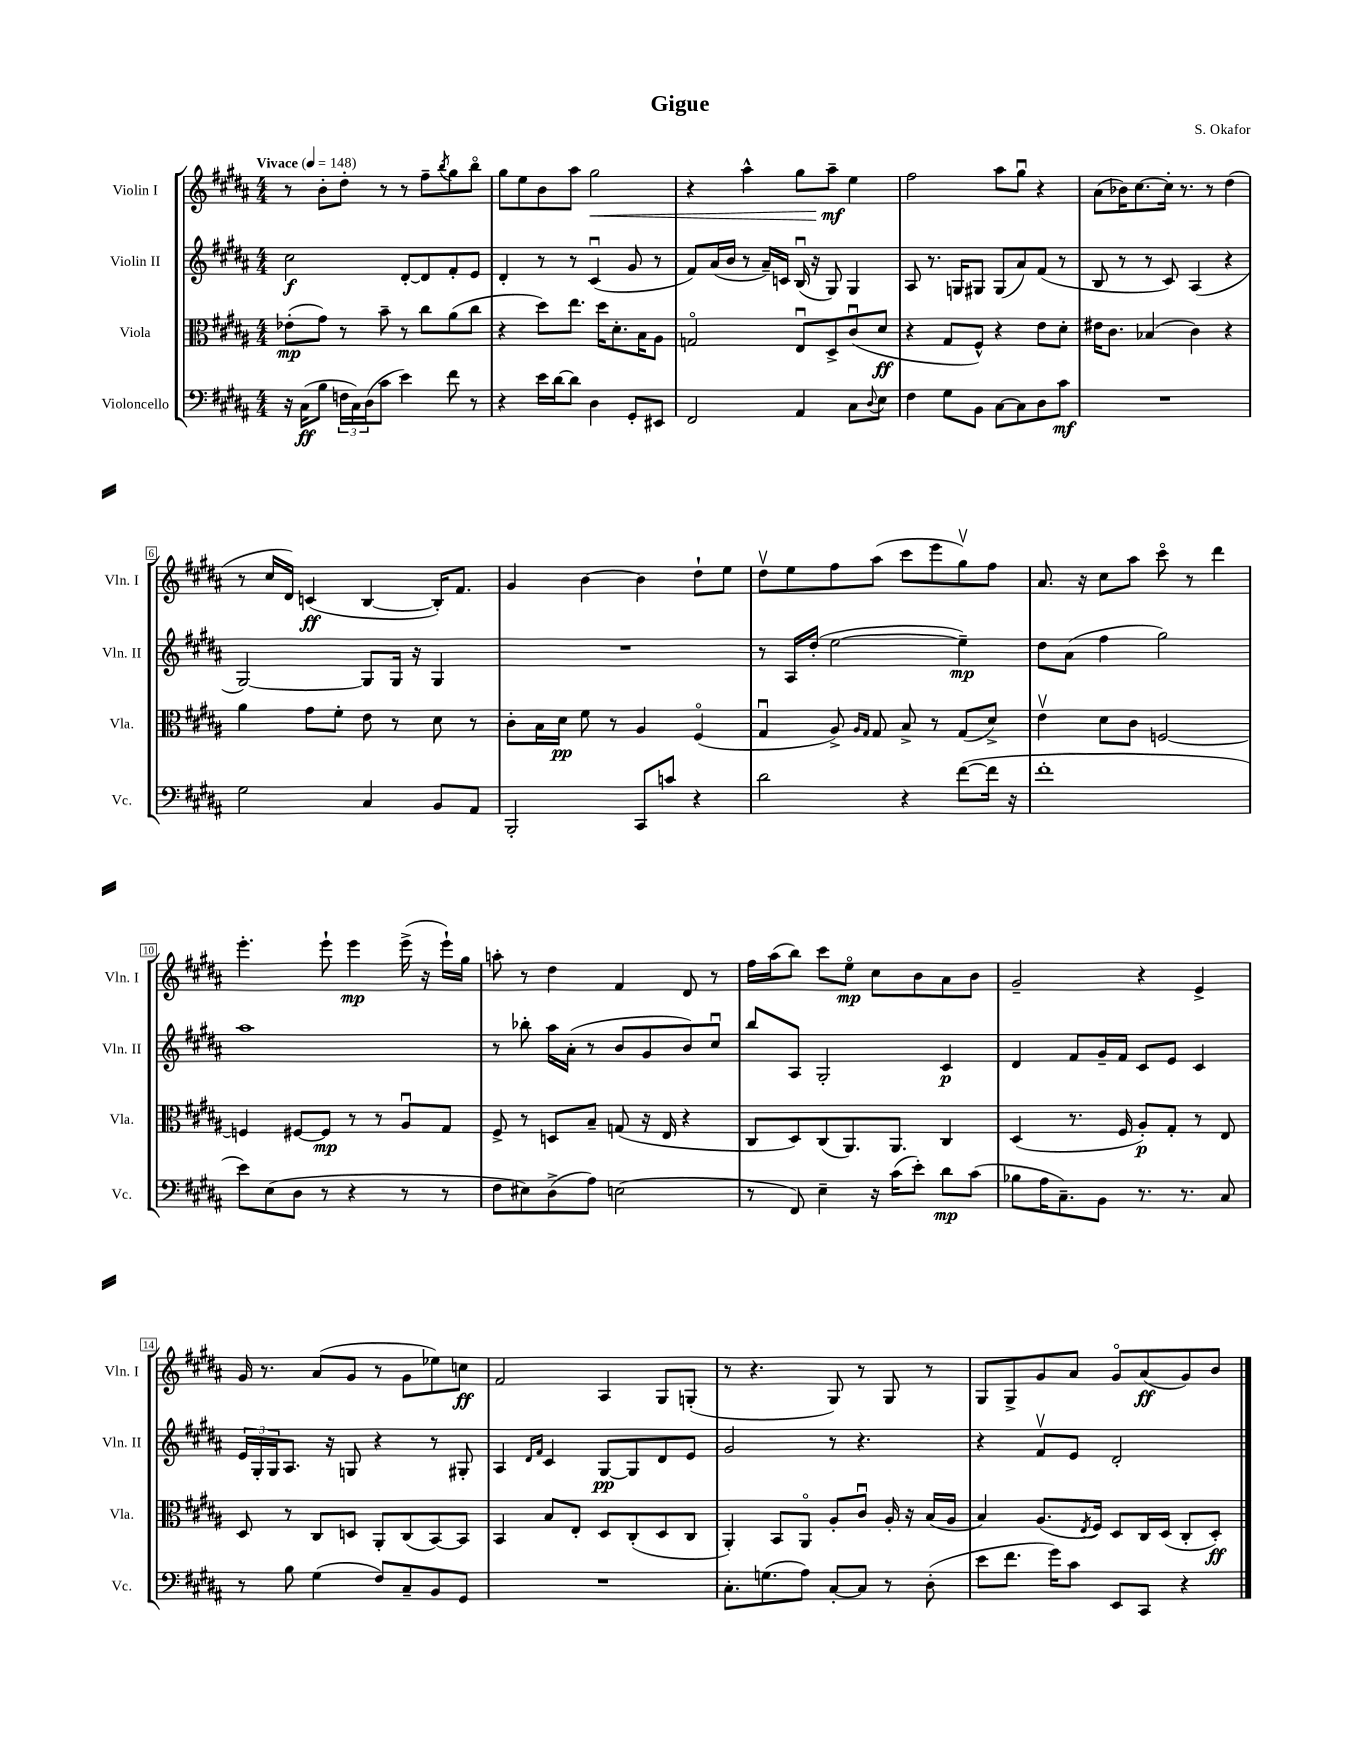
\header { title = "Gigue" composer = "S. Okafor" }
<<
\new StaffGroup <<
\new Staff = "s0" \with { instrumentName = "Violin I" shortInstrumentName = "Vln. I" } {
    \clef treble \key b \major \numericTimeSignature \time 4/4 \tempo "Vivace" 4 = 148
    r8 b'8-. dis''8-. r8 r8 fis''8-- \acciaccatura { b''8 } gis''8 b''8\flageolet |
    gis''8 e''8 b'8 ais''8 gis''2\< |
    r4 ais''4-^ gis''8 ais''8--\mf\! e''4 |
    fis''2 ais''8 gis''8\downbow r4 |
    ais'8( bes'16) cis''8.~ cis''16-. r8. r8 dis''4( |
    r8 cis''16 dis'16) c'4\ff( b4~ b16-.) fis'8. |
    gis'4 b'4~ b'4 dis''8-! e''8 |
    dis''8\upbow e''8 fis''8 ais''8( cis'''8 e'''8 gis''8\upbow) fis''8 |
    ais'8. r16 cis''8 ais''8 cis'''8\flageolet r8 dis'''4 |
    e'''4.-. e'''8-! e'''4\mp e'''16->( r16 e'''16-!) gis''16 |
    a''8-. r8 dis''4 fis'4 dis'8 r8 |
    fis''16 ais''16( b''8) cis'''8 e''8\flageolet\mp cis''8 b'8 ais'8 b'8 |
    gis'2-- r4 e'4-> |
    gis'16 r8. ais'8( gis'8 r8 gis'8 ees''8) c''8\ff |
    fis'2 ais4 gis8 g8-.( |
    r8 r4. gis8) r8 gis8 r8 |
    gis8 gis8-> gis'8 ais'8 gis'8\flageolet ais'8\ff( gis'8) b'8 \bar "|." |
}
\new Staff = "s1" \with { instrumentName = "Violin II" shortInstrumentName = "Vln. II" } {
    \clef treble \key b \major \numericTimeSignature \time 4/4
    cis''2\f dis'8~-. dis'8 fis'8-. e'8 |
    dis'4-. r8 r8 cis'4\downbow( gis'8 r8 |
    fis'8) ais'16( b'16 r8 ais'16--) c'16 b16\downbow( r16 gis8) gis4 |
    ais8 r8. g16 gis8 gis8( ais'8) fis'8( r8 |
    b8 r8 r8 cis'8) ais4( r4 |
    gis2~) gis8 gis16 r16 gis4 |
    R1 |
    r8 ais16 dis''16-.( e''2~ e''4--\mp) |
    dis''8 ais'8( fis''4 gis''2) |
    ais''1 |
    r8 bes''8-. ais''16 ais'16-.( r8 b'8 gis'8 b'8) cis''8\downbow |
    b''8 ais8 gis2-. cis'4\p |
    dis'4 fis'8 gis'16-- fis'16 cis'8 e'8 cis'4 |
    \tuplet 3/2 { e'16 gis16-. gis16 } ais8. r16 g8 r4 r8 gis8-. |
    ais4 \grace { dis'16 fis'16 } cis'4 gis8~\pp gis8 dis'8 e'8 |
    gis'2 r8 r4. |
    r4 fis'8\upbow e'8 dis'2-. \bar "|." |
}
\new Staff = "s2" \with { instrumentName = "Viola" shortInstrumentName = "Vla." } {
    \clef alto \key b \major \numericTimeSignature \time 4/4
    ees'8-.\mp( gis'8) r8 b'8-- r8 cis''8 ais'8( cis''8 |
    r4 dis''8) e''8. dis''16 dis'8.-. b16 ais8 |
    g2\flageolet e8\downbow dis8-> cis'8\downbow( dis'8\ff |
    r4 gis8 fis8-^) r4 e'8 dis'8-. |
    eis'16 cis'8. bes4( cis'4) r4 |
    ais'4 gis'8 fis'8-. e'8 r8 dis'8 r8 |
    cis'8-. b16 dis'16\pp fis'8 r8 ais4 fis4\flageolet( |
    gis4\downbow ais8->) \grace { ais16 gis16 } gis8 b8-> r8 gis8( dis'8->) |
    e'4\upbow dis'8 cis'8 f2~ |
    f4 fis8~ fis8\mp r8 r8 ais8\downbow gis8 |
    fis8-> r8 d8 b8-- g8( r16 e16 r4 |
    cis8 dis8) cis8( ais,8.) ais,8. cis4 |
    dis4( r8. fis16 ais8-.\p) gis8-. r8 e8 |
    dis8 r8 cis8 d8 ais,8-. cis8( b,8~) b,8 |
    b,4 b8 e8-. dis8 cis8-.( dis8 cis8 |
    ais,4-.) b,8 ais,8\flageolet ais8-. cis'8\downbow ais16-. r16 b16( ais16 |
    b4) ais8.( \acciaccatura { e8 } fis16) dis8 cis16 dis16( cis8-. dis8-.\ff) \bar "|." |
}
\new Staff = "s3" \with { instrumentName = "Violoncello" shortInstrumentName = "Vc." } {
    \clef bass \key b \major \numericTimeSignature \time 4/4
    r16 cis16\ff( b8 \tuplet 3/2 { f16 cis16) dis16( } cis'8 e'4) fis'8 r8 |
    r4 e'16 dis'16~ dis'8 dis4 gis,8-. eis,8 |
    fis,2 ais,4 cis8 \appoggiatura { dis8 } e8 |
    fis4 gis8 b,8 cis8~ cis8 dis8 cis'8\mf |
    R1 |
    gis2 cis4 b,8 ais,8 |
    b,,2-. cis,8 c'8 r4 |
    dis'2 r4 fis'8~( fis'16 r16 |
    fis'1-. |
    e'8) e8( dis8 r8 r4 r8 r8 |
    fis8 eis8) dis8->( ais8) e2( |
    r8 fis,8) e4-- r16 cis'16( e'8-.) dis'8\mp cis'8( |
    bes8 ais16 cis8.--) b,8 r8. r8. cis8 |
    r8 b8 gis4( fis8) cis8-- b,8 gis,8 |
    R1 |
    cis8.-. g8.( ais8) cis8~-. cis8 r8 dis8-.( |
    e'8 fis'8. gis'16) cis'8 e,8 cis,8 r4 \bar "|." |
}
>>
>>
\layout { \context { \Score \override BarNumber.stencil = #(make-stencil-boxer 0.1 0.3 ly:text-interface::print) } }
